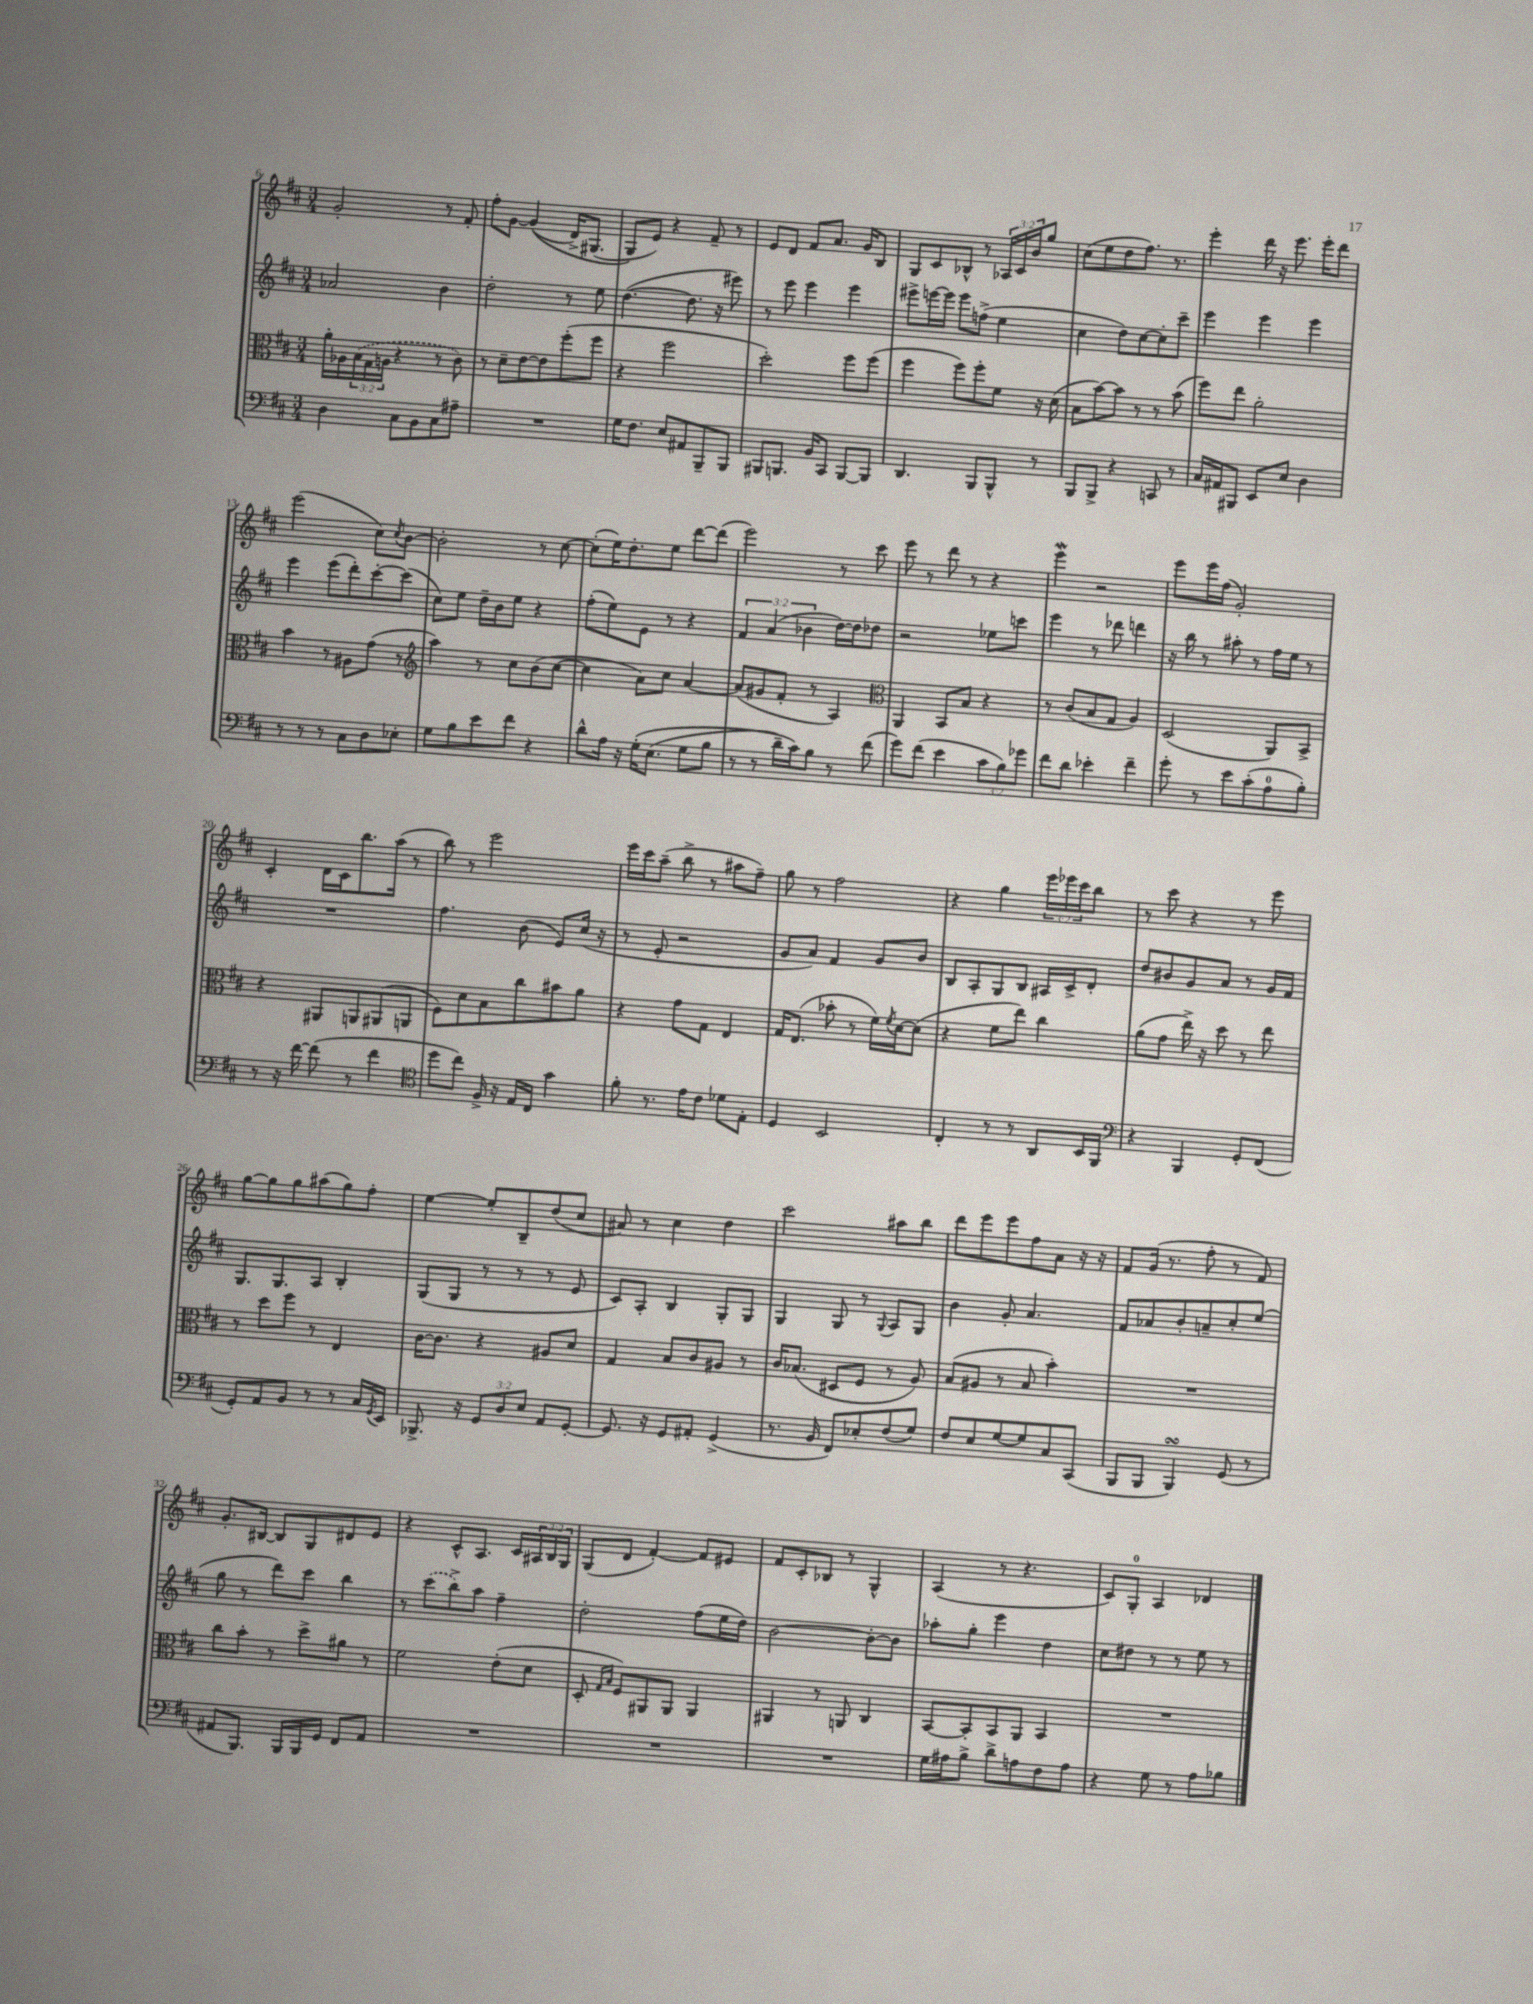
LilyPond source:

<<
\new StaffGroup <<
\new Staff = "s0" {
    \clef treble \key d \major \numericTimeSignature \time 3/4 \override Staff.TupletNumber.text = #tuplet-number::calc-fraction-text
    g'2-. r8 fis'8-. |
    fis''8-. g'8~ g'4(\( d'16->) gis8.( |
    g8\) e'8) r4 fis'8-- r8 |
    e'8 d'8 fis'8 a'8. g'16 b8 |
    g8 cis'8 bes8-^ r8 \tuplet 3/2 { aes16 cis'16 b'16 } g''8 |
    cis''8( e''8 d''8 fis''8.) r8. |
    e'''4-. d'''16 r16 e'''8. e'''16-. d'''8 |
    e'''2( cis''8) \acciaccatura { cis''8 } b'8~ |
    b'2-. r8 cis''8~ |
    cis''8-.( e''16) d''8.-. e''8 d'''8~ d'''8( |
    e'''2) r8 cis'''8 |
    e'''8 r8 d'''8 r8 r4 |
    e'''4\mordent r2 |
    e'''8 e'''16 fis''16( g'2-.) |
    cis'4-. d'16 cis'16 b''8. a''16( r8 |
    b''8) r8 e'''2 |
    e'''16 cis'''16 a''8--( b''8-> r8 ais''8 fis''8--) |
    g''8 r8 fis''2 |
    r4 g''4 \tuplet 3/2 { e'''16 ees'''16 cis'''16 } b''8 |
    r8 cis'''8 r4 r8 e'''8 |
    g''8~ g''8 g''8 ais''8( g''8) fis''8-. |
    e''4~ e''8-. b8-- d''8( cis''8 |
    ais'8) r8 cis''4 d''4 |
    cis'''2 ais''8 b''8 |
    d'''8 e'''8 e'''8 fis''8 a'8 r16 r16 |
    fis'8 g'16( r8. fis''8-. r8 fis'8) |
    g'8.-. bis16~ bis8 g8 dis'8 e'8 |
    r4 cis'8-^ a8. cis'16 \tuplet 3/2 { ais16 b16 g16 } |
    g8( d'8 fis'4~-.) fis'8 eis'8 |
    fis'8 cis'8-. bes8 r8 g4-^ |
    a4( r8 r4. |
    cis'8) g8-0-. a4 des'4 \bar "|." |
}
\new Staff = "s1" {
    \clef treble \key d \major \numericTimeSignature \time 3/4 \override Staff.TupletNumber.text = #tuplet-number::calc-fraction-text
    aes'2 b'4 |
    d''2-. r8 e''8 |
    d''4.~( d''8. r16 eis'''8) |
    r8 e'''8 e'''4 e'''4 |
    eis'''8-> e'''16~ e'''16 e'''8 f''8->( e''4 |
    cis''4 d''8) cis''8~ cis''8-. cis'''8-- |
    e'''4 e'''4 e'''4 |
    e'''4 e'''8( d'''8-.) cis'''8~-. cis'''8( |
    cis''8) e''8 d''16-- b'16 e''8 r4 |
    fis''8-.( e''8) e'8 r8 r4 |
    \tuplet 3/2 { fis'4 a'4( bes'4 } d''16~) d''16 des''8 |
    r2 ees''8 c'''8 |
    e'''4 r8 des'''8 d'''4 |
    r16 b''16 r8 ais''8-. r8 fis''16 e''16 r8 |
    R2. |
    fis''4. b'8( e'8) cis''16( r16 |
    r8 e'8-. r2 |
    g'8 a'8) fis'4 g'8 b'8 |
    b8 a8-. g8 b8 ais16 cis'16-> d'8-. |
    d''8 bis'8 g'8 a'8 r8 g'16 fis'16 |
    g8. g8. a8 b4-. |
    g8( g8 r8 r8 r8 e'8 |
    cis'8) a8-. b4 g8-. g8 |
    g4 g8 r8 \appoggiatura { g8 } a8 g8 |
    b'4 g'8-. a'4. |
    fis'8 aes'8 b'8-. a'8-- cis''8-. e''8( |
    g''8 r8 d'''8) cis'''8 b''4 |
    r8 \once \slurDashed cis'''8( b''8->) a''8 fis''4-- |
    d''2-. fis''8( e''16 d''16) |
    b'2~ b'8~-. b'8 |
    aes''8-. g''8-. e'''4 d''4 |
    cis''8 dis''8 r8 r8 e''8 r8 \bar "|." |
}
\new Staff = "s2" {
    \clef alto \key d \major \numericTimeSignature \time 3/4 \override Staff.TupletNumber.text = #tuplet-number::calc-fraction-text
    a'16-. aes16 \tuplet 3/2 { \once \slurDashed b16( g16 a16 } r4 r8 cis'8) |
    r8 d'8-- e'8~ e'8 fis''8-.( fis''8 |
    r4 fis''2 |
    d''2-.) fis''8 fis''8( |
    fis''4 fis''8) fis''8-. fis'8 r16 d'16( |
    b8 b'8~) b'8 r8 r8 b'8( |
    fis''8) e''8 a'2-. |
    b'4 r8 ais8 g'8( r8 |
    \clef treble a''4) r8 cis''8 b'8( cis''8~ |
    cis''4 a'8) cis''8 a'4~ |
    a'8( gis'8 fis'8-. r8 a4) |
    \clef alto a,4 b,8 b8 r4 |
    r8 cis'8( b8 g8 a4) |
    d2( a,8) b,8-> |
    r4 ais,8 a,8 ais,8( a,8 |
    fis8) d'8 b8 cis''8 bis'8 a'8 |
    r4 g'8 g8 e4 |
    g16 e8.( bes'8-. r8 fis'16) \acciaccatura { fis'8 } d'16~ d'8( |
    r4 fis'8 e''8) cis''4 |
    a'8( g'8 e''16->) r16 d''8 r8 e''8 |
    r8 d''8 fis''8 r8 e4 |
    cis'16~ cis'8. r4 ais8 d'8 |
    g4 b8 cis'8 ais8 r8 |
    cis'16 bes8.( dis8 fis8 r8 a8) |
    b8( ais8 r8 b8 b'4-.) |
    R2. |
    cis''8 b'8-. r8 d''8-> ais'8 r8 |
    fis'2 e'8-.( d'8 |
    d8-. \grace { g16 b16 } fis8) ais,8 ais,8 ais,4 |
    ais,4 r8 a,8 cis4 |
    b,8~ b,8-. b,8 a,8 b,4 |
    R2. \bar "|." |
}
\new Staff = "s3" {
    \clef bass \key d \major \numericTimeSignature \time 3/4 \override Staff.TupletNumber.text = #tuplet-number::calc-fraction-text
    d4 cis8 b,8 cis8 ais8-- |
    R2. |
    g16 fis8. e8 ais,8 b,,8-- b,,8 |
    bis,,8 b,,8. b,16 cis,8 b,,8~ b,,8 |
    d,4. b,,8 b,,8-^ r8 |
    b,,8 b,,8-> r4 c,8 r8 |
    cis16 ais,16 bis,,8 e,8 e8 d4 |
    r8 r8 r8 cis8 d8 ees8-. |
    g8 b8 e'8 fis'8 r4 |
    d'8-^ a16 r16 g16-.\( e8.( g8 b8 |
    r8 r8 d'16--) cis'16\) b8 r8 fis'8( |
    g'8) fis'8( e'4 \tuplet 3/2 { cis'8 b8) ges'8 } |
    fis'8 d'8 ees'4-. fis'4-- |
    g'8-. r8 e'8 cis'8-.( a8-0 b8-.) |
    r8 r16 fis'16~ fis'8( r8 fis'4 |
    \clef tenor d''8 cis''8) fis16-> r16 e16 cis16 g'4 |
    fis'8-. r8. e'16 cis'8 des'8 e8-. |
    d4 b,2 |
    cis4-. r8 r8 a,8 b,16 fis,16 |
    \clef bass r4 b,,4 g,8-. fis,8( |
    g,8-.) a,8 b,8 r8 r8 cis16 \acciaccatura { g,8 } e,16 |
    bes,,8.-> r16 \tuplet 3/2 { g,8 d8 e8 } a,8 g,8~-. |
    g,8. r16 g,8 ais,8-. g,4->( |
    r8. b,16 fis,8) ees8-. fis8( g8) |
    fis8 e8 g8~ g8 cis8 cis,8( |
    b,,8 b,,8 b,,4\turn) g,8( r8 |
    ais,8 b,,8.) b,,16 b,,16 g,16 fis,8 ais,8 |
    R2. |
    R2. |
    R2. |
    g16 ais16 b8-> d'8-> a8 fis8 a8 |
    r4 g8 r8 a8 bes8 \bar "|." |
}
>>
>>
\layout { \context { \Score currentBarNumber = #6 } }
